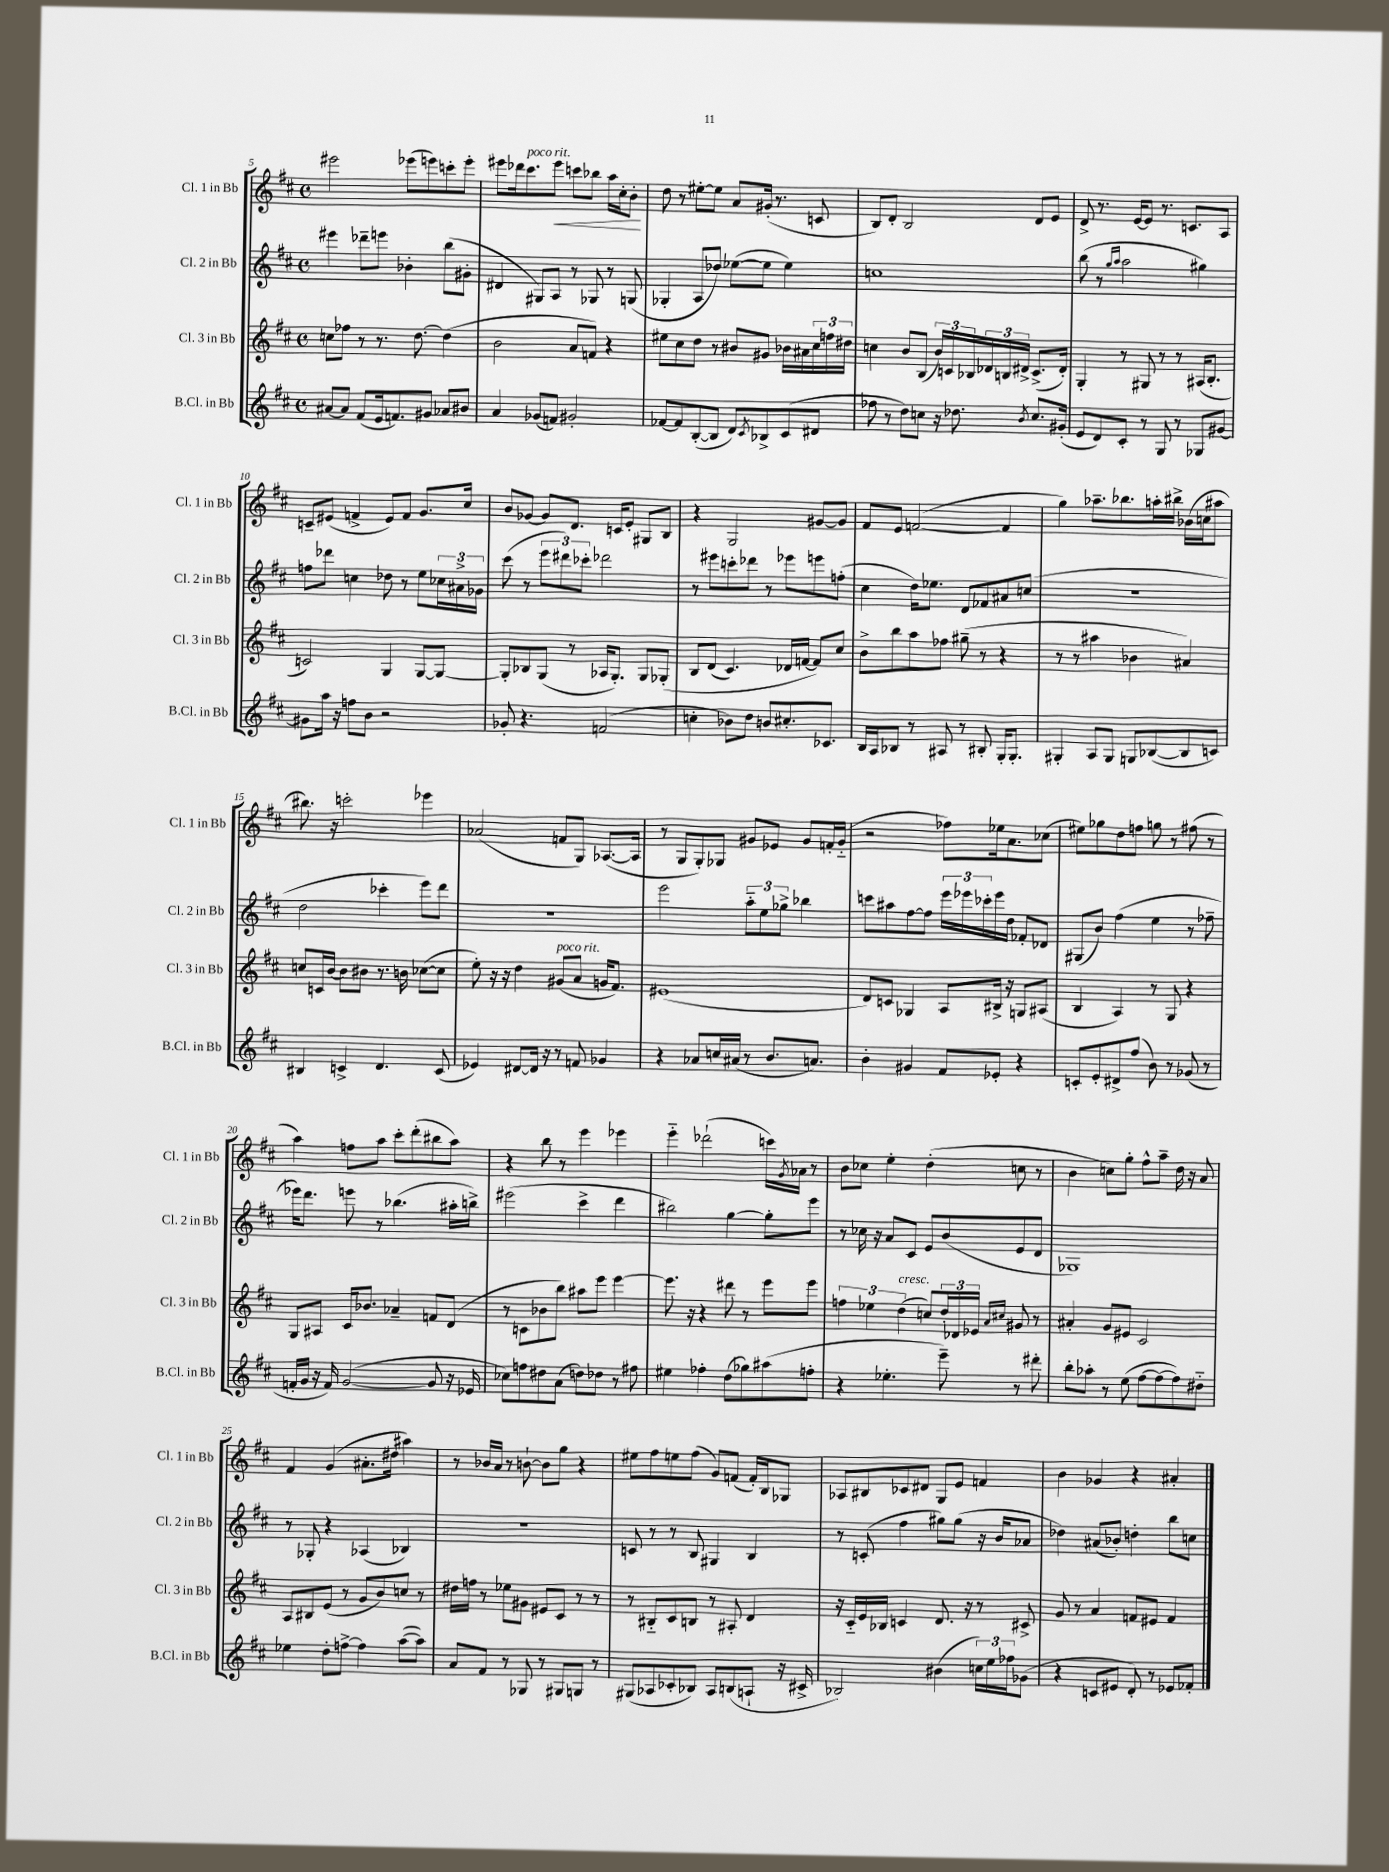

**kern	**kern	**kern	**kern
*staff4	*staff3	*staff2	*staff1
*clefG2	*clefG2	*clefG2	*clefG2
*k[f#c#]	*k[f#c#]	*k[f#c#]	*k[f#c#]
*M4/4	*M4/4	*M4/4	*M4/4
*met(c)	*met(c)	*met(c)	*met(c)
[8a#	8cc	4eee#	2eee#
8a#]	8ff-	.	.
(8f#	8r	8ddd-~	.
16e	8.r	8eee	.
8.f)	.	.	.
.	.	4b-'	(8eee-
.	[8.dd	.	.
8g#	.	.	8eee)
8a-	(4dd]	(8bb	8ccc'
8b#	.	8g#'	8eee'
=	=	=	=
4a	2b	4d#	8eee#
.	.	.	16ddd-
.	.	.	8.ccc#
(8g-	.	8G#)	.
8f)	.	8A	8eee#
2g#'	8a	8r	8ccc
.	8f)	8G-	8bb-
.	4r	8r	16aa
.	.	.	16cc#'
.	.	(8G	8b'
=	=	=	=
[8f-	8ee#	4G-'	8dd
8f-]	8cc#	.	8r
([8B'	8dd	8A	[8ee#'
8B]	8r	8dd-)	8ee#]
8d)	8b#	([8ee-	8a
8qc#	.	.	.
8B-^	8g#	8ee-]	(16g#'
.	.	.	8.r
(8c#	16b-	4ee-)	.
.	16a#	.	.
8d#	24cc#	.	8c
.	24ff	.	.
.	24dd#	.	.
=	=	=	=
8ff-	4cc	1cc	8B)
8r	.	.	8d'
8dd)	8b	.	2B
8cc	(8B	.	.
16r	24b)	.	.
.	24c	.	.
8.dd-	.	.	.
.	24B-	.	.
.	24d-	.	.
.	24B	.	.
.	24d#^	.	.
8qb	.	.	.
8.cc	(8.c^	.	8d
.	.	.	8e
(16g#'	16d#')	.	.
=	=	=	=
8e	4G'	(8bb	8d^
8d)	.	8r	8.r
.	.	16qqgg	.
.	.	16qqaa	.
8c#'	8r	2aa	.
.	.	.	[16e
8r	8G#	.	8e]
8G	8r	.	8.r
8r	8r	.	.
.	.	.	8.c
8G-	(16A#	4gg#)	.
.	8.B'	.	.
[8g#	.	.	8A
=	=	=	=
8g#]	2c)	8ff	8c~
16aa	.	8ddd-	(8e#
16r	.	.	.
8ff	.	4cc	4f^
8b	.	.	.
2r	4G	8dd-	8e#)
.	.	8r	8f
.	[8G	8ee	8.g
.	8G_	24cc-	.
.	.	24a#^	.
.	.	.	16cc#
.	.	24g-	.
=	=	=	=
8g-'	8G']	(8ccc#	8b
4.r	8B-	8r	[8g-
.	(8G	12eee	8g-]
.	.	12ddd#)	.
.	8r	.	8.d
.	.	12ccc-'	.
(2f	16A-	2ddd-	.
.	8.G')	.	16c
.	.	.	8e'
.	8G	.	8G#
.	&(8G-'	.	8B
=	=	=	=
4cc'	8B	8r	4r
.	(8d	8eee#	.
8b-)	4.c#)	8ccc'	2G
8dd	.	8ddd-	.
8b	.	8r	.
8.cc#'	16d-	8eee-	.
.	[16f	.	.
.	8f]&)	8eee	[8g#
8.c-	.	.	.
.	8cc#	(8ff'	8g#]
=	=	=	=
16B	8b^	4cc#	8f#
16A	.	.	.
8B-	8bb	.	8e
8r	8aa	16dd)	([2f
.	.	8.ee-	.
8A#	8ff-	.	.
8r	(8gg#~	8d	.
8B#'	8r	8f-	.
16G'	4r	8a#	4f]
8.G'	.	.	.
.	.	(8cc	.
=	=	=	=
4G#'	8r	1r	4gg)
.	8r	.	.
8A	4aa#	.	8.aa-~
8G#	.	.	.
.	.	.	8.bb-
8G	4b-	.	.
([8B-	.	.	16aa'
.	.	.	16bb#^
8B-]	4a#)	.	(16b-
.	.	.	16cc
8c)	.	.	8aa#
=	=	=	=
4B#	8cc	2dd	8.bb#)
.	16c	.	.
.	[16b	.	16r
4c^	8b]	.	2ccc'
.	8b#	.	.
4.d	8.r	4ccc-'	.
.	16b	.	.
.	([8cc-	8eee)	4eee-
(8c	8cc-]	8ddd	.
=	=	=	=
4e-)	8ee')	1r	(2a-
.	16r	.	.
.	16r	.	.
[8d#	4dd	.	.
16d#]	.	.	.
16r	.	.	.
8r	(8g#	.	8f
8f	8a	.	8G)
4g-	16g	.	([8.A-
.	8.f#)	.	.
.	.	.	16A-]
=	=	=	=
4r	(1e#	2eee	8r
.	.	.	8G
8a-	.	.	8G')
16cc	.	.	8G-
(16a#	.	.	.
8r	.	12aa'~	8g#
.	.	12ee	.
8.b	.	.	8e-
.	.	12gg-^	.
.	.	4bb-	8g#
8.a)	.	.	.
.	.	.	16f'
.	.	.	(16g#'~
=	=	=	=
4b'	8d)	8ccc	2r
.	8c	8aa#	.
4g#	4G-	[8ff#	.
.	.	8ff#]	.
8f#	8A	24eee	8ff-)
.	.	24eee-	.
.	.	24ccc-'	.
8e-'	16B#^	16eee-	16ee-
.	16r	16dd	8.a
4r	8G	8f-'	.
.	(8A#	8d-	(8cc-
=	=	=	=
8c'	4B	(8G#	8ee#)
8e'	.	8b)	8gg-
8d#^	4A)	(4ff#	8dd
(8ff#	.	.	8ff
8b)	8r	4ee	8gg
8r	8G	.	8r
(8g-	4r	8r	(8ff#
8r	.	8ff-~	8r
=	=	=	=
16f'	8G	16eee-)	4aa)
16g	.	8.ddd	.
16r	8A#	.	.
16f)	.	.	.
([2g	16c#	8eee	8ff
.	8.b-	.	.
.	.	8r	8aa
.	4a-~	(4.bb-	8ccc#'
.	.	.	(8ddd'
8g]	8f	.	8bb#
16r	(8d	16aa#'	8aa)
16e-	.	16bb^)	.
=	=	=	=
8cc-)	8r	(2eee#	4r
8ff	8c	.	.
8dd#	8b-	.	8bb
(8a	8bb)	.	8r
8dd)	8aa#	4ccc#^	4eee
8dd-	8eee	.	.
8r	[4eee	4ddd	4eee-
8ff#	.	.	.
=	=	=	=
4ee#	8.eee]	2bb#)	4eee'~
.	16r	.	.
4ff-'	4r	.	(2ddd-`
(8dd	8ddd#	[4gg	.
8gg-)	8r	.	.
(8aa#	8eee	8gg']	16ccc)
.	.	.	8qg
.	.	.	16a-
8ff'	8eee	8eee	8r
=	=	=	=
4r	6ff	8r	8b
.	.	16cc-	8cc-
.	6ee-	.	.
.	.	16r	.
4.ee-'	.	8a	4ee'
.	(6dd	.	.
.	.	8c#	.
.	8cc)	8e	(4dd'
8eee~)	24dd'	(8b	.
.	24d-	.	.
.	24e-	.	.
.	16qqa	.	.
.	16qqcc#	.	.
8r	8g#	8e	8cc
8ddd#'	8r	8d	8r
=	=	=	=
8bb'	4a#'	1G-)	4b
8aa-'	.	.	.
8r	8g	.	8cc)
(8ee	8e#	.	8gg'
[8ff#	2c#	.	8ff#^^
8ff#_	.	.	8aa~
8ff#])	.	.	16dd
.	.	.	16r
8dd#'~	.	.	8a
=	=	=	=
4ee-	8A	8r	4f#
.	8B#	8G-'	.
8dd'	(8e	4r	(4g
[8ff^	8r	.	.
4ff]	8g	(4A-	8.a#'
.	8b)	.	.
.	.	.	16dd#
([8aa	8cc	4B-)	4aa#)
8aa])	8r	.	.
=	=	=	=
8a	16dd#	1r	8r
.	16ff	.	.
8f#	8r	.	16b-
.	.	.	16a
8r	8ee-	.	8r
8G-	8g#	.	[8b`
8r	8e#	.	8b]
8G#	8c#	.	8gg
8G	8r	.	4r
8r	8r	.	.
=	=	=	=
(8G#	8r	8c	8ee#
8A-	8B#'~	8r	8ff#
8c-'	8c#	8r	8ee
8B-)	8B	8B	(8ff#
8A-	8r	4G#	8g)
(8B	8A#'	.	(8f
8A`	4d	4B	16f')
.	.	.	16B
16r	.	.	8G-
16c#^	.	.	.
=	=	=	=
2B-)	16r	8r	8A-
.	16c#'~	.	.
.	16e	(8c'	8B#
.	16B-	.	.
.	4c	4ff#	8c-
.	.	.	8d#
(4b#	8.d	8gg#)	8G
.	.	(8gg#	8e
.	16r	.	.
24cc)	8r	16r	4f
24ee	.	.	.
.	.	16b	.
24ff-	.	.	.
(8g-	8c#^	8a-	.
=	=	=	=
4r	8g	4dd-)	4b
.	8r	.	.
8c	4a	(8a#	4g-
8e#	.	8b-')	.
8d')	8f	4dd'	4r
8r	8e#	.	.
8e-	4f	8bb	4a#'
8f-'	.	8cc	.
==	==	==	==
*-	*-	*-	*-
